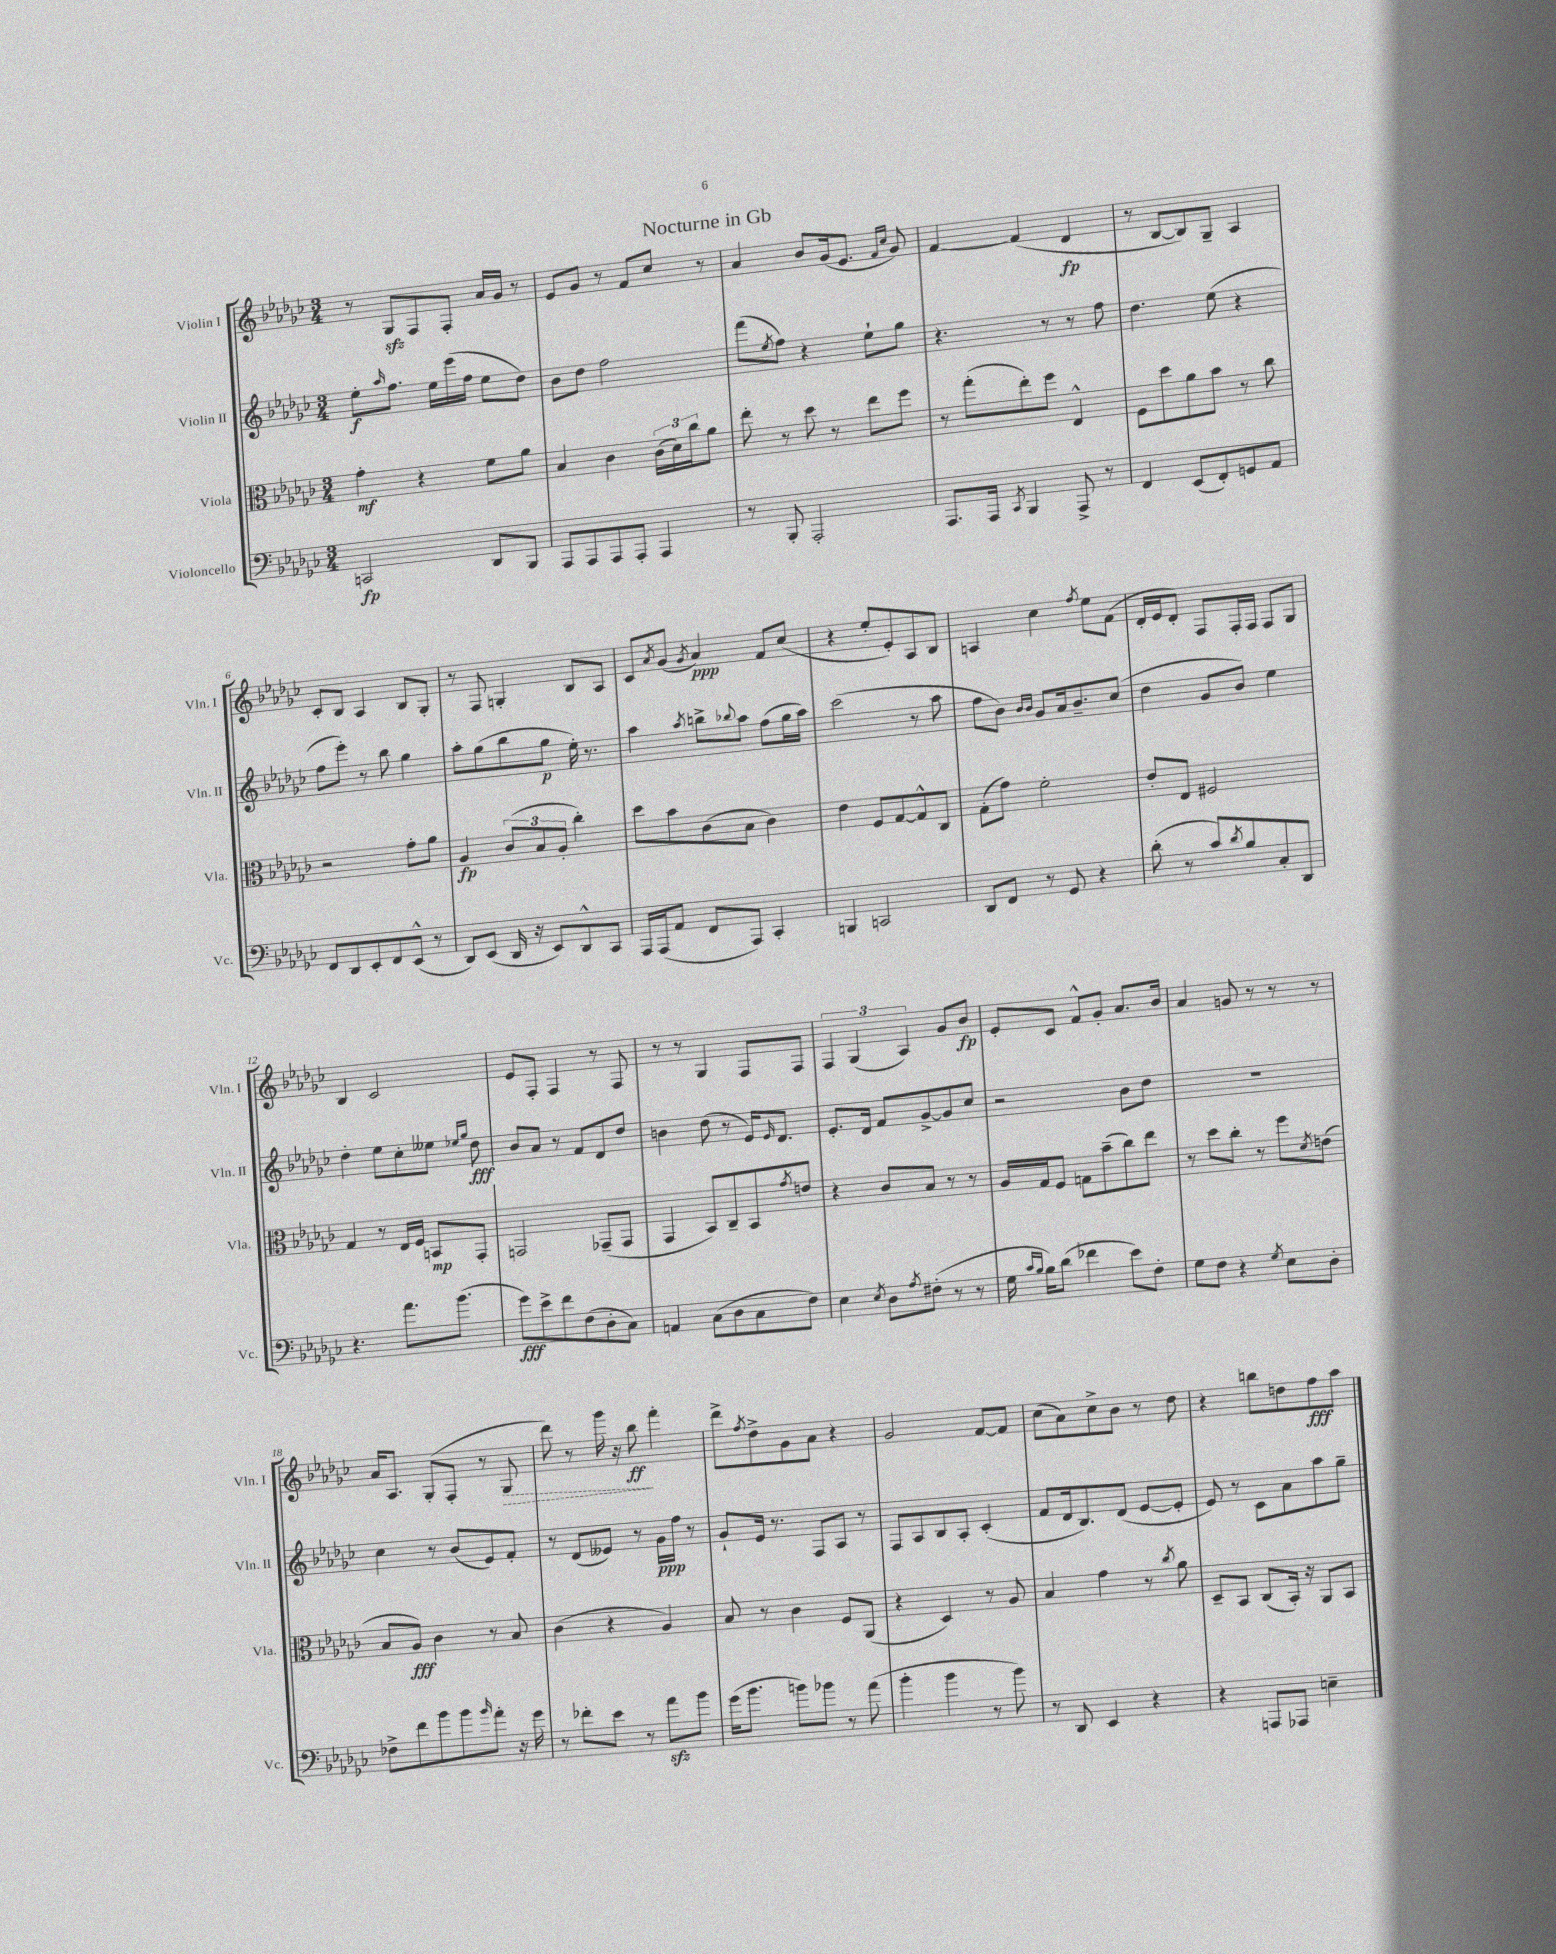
\header { title = "Nocturne in Gb" }
<<
\new StaffGroup <<
\new Staff = "s0" \with { instrumentName = "Violin I" shortInstrumentName = "Vln. I" } {
    \clef treble \key ges \major \numericTimeSignature \time 3/4
    r8 ges8\sfz f8 f8-. aes'16 ges'16 r8 |
    ees'8 ges'8 r8 f'8 ces''8 r8 |
    aes'4 bes'8 ges'16( ees'8. \grace { f'16 ces''16 } ges'8) |
    f'4~ f'4( des'4\fp |
    r8 bes8~ bes8) ges8-- aes4 |
    ces'8-. bes8 aes4 bes8 ges8-. |
    r8 f8 g4-. bes8 aes8 |
    ces'8 \acciaccatura { aes'8 } ges'8( \acciaccatura { ges'8 } aes'4\ppp) f'8 ces''8( |
    r4 ees''8-. ees'8-.) aes8 bes8 |
    a4 ces''4 \acciaccatura { f''8 } ees''8 f'8( |
    des'16-. ees'16 des'8-.) f8 f16-. f16 f8 ges8 |
    bes4 ces'2 |
    ees'8 f8-. f4 r8 f8 |
    r8 r8 ges4 f8 f8 |
    \tuplet 3/2 { f4 ges4( aes4) } ges'8 bes'8\fp |
    ees'8-. ces'8 f'8-^ ges'8-. aes'8. bes'16 |
    aes'4 g'8 r8 r8 r8 |
    aes'16 aes8. ges8-.( f8-. r8 \once \override Hairpin.style = #'dashed-line ges8\> |
    des'''8) r8 ges'''16 r16 bes''8\ff\! f'''4-. |
    des'''8-> \acciaccatura { f''8 } des''8-> ges'8 aes'8 r4 |
    ges'2 f'8~ f'8 |
    ces''8( aes'8) ces''8-> bes'8 r8 des''8 |
    r4 b''8 d''8 f''8\fff aes''8 \bar "|." |
}
\new Staff = "s1" \with { instrumentName = "Violin II" shortInstrumentName = "Vln. II" } {
    \clef treble \key ges \major \numericTimeSignature \time 3/4
    ees''8-.\f \grace { aes''16 } f''8. ees''16 ees'''16( f''16 ees''8 des''8) |
    bes'8 des''8 f''2 |
    f'''8( \acciaccatura { ees''8 } f''8) r4 ees''8-! ges''8 |
    r4. r8 r8 f''8 |
    des''4. ees''8( r4 |
    f''8 ees'''8-.) r8 bes''8 ges''4 |
    aes''8-. ges''8( bes''8 ges''8\p ees''16-.) r8. |
    aes''4 \acciaccatura { aes''8 } b''8-> \appoggiatura { bes''8 } aes''8 f''8( ges''16 aes''16) |
    ces'''2( r8 aes''8 |
    f''8 bes'8) \grace { bes'16 bes'16 } ges'8 aes'16 bes'8.-- ces''8( |
    des''4 ges'8 bes'8) ees''4 |
    des''4-. ees''8 ces''8-. eeses''8 \grace { ees''16 ges''16 } des''8\fff |
    bes'8 aes'8 r8 f'8 des'8 des''8 |
    b'4 des''8( r8 ees'16) \grace { ees'16 } des'8. |
    ees'8.-. des'16 f'8 ges'8~-> ges'8 ces''8 |
    r2 bes'8 des''8 |
    r2. |
    ces''4 r8 bes'8( ees'8) f'8-. |
    r8 des'8( eeses'8) r8 ges'16\ppp f''16 r8 |
    ges'8-! ees'16 r8. f8 aes8 r8 |
    f8 aes8 bes8 aes8-. ces'4-.( |
    f'8 des'16 bes8.) des'8( ees'8~ ees'8-. |
    ees'8) r8 ces'8 aes'8 aes''8 ges''8-- \bar "|." |
}
\new Staff = "s2" \with { instrumentName = "Viola" shortInstrumentName = "Vla." } {
    \clef alto \key ges \major \numericTimeSignature \time 3/4
    ges'4-.\mf r4 f'8 aes'8 |
    bes4 ces'4 \tuplet 3/2 { ces'16( des'16) ces''16 } aes'8 |
    ees''8-. r8 des''8 r8 ees''8 f''8 |
    r8 ges''8-.( ees''8-.) f''8 ees4-^ |
    f8 des''8 aes'8 bes'8 r8 ces''8 |
    r2 ges'8-. aes'8 |
    aes4\fp \tuplet 3/2 { ces'8( bes8 aes8-. } ces''4-.) |
    des''8 bes'8 ces'8( bes8 ces'4) |
    ees'4 f8 ges8~ ges8-^ ces8 |
    ges8-.( ges'8) f'2-. |
    ees'8-. ees8 fis2 |
    ges4 r8 ees16 f16 b,8\mp ges,8-. |
    g,2 ges,8--( ges,8 |
    ges,4 bes,8) ces8-- bes,8 \acciaccatura { ges'8 } e'8 |
    r4 ces'8 bes8 r8 r8 |
    aes16 ges16 f8 g8 bes'8--( ces''8) ees''8 |
    r8 des''8 ces''8-. r8 f''8 \acciaccatura { des'8 } e'8( |
    bes8 aes8\fff) ces'4 r8 bes8 |
    ces'4( r4 aes4) |
    bes8 r8 ces'4 f8 aes,8( |
    r4 des4) r8 aes8 |
    bes4 ges'4 r8 \acciaccatura { ces''8 } aes'8 |
    des8-- bes,8 ces8( bes,16-.) r16 aes,8 bes,8 \bar "|." |
}
\new Staff = "s3" \with { instrumentName = "Violoncello" shortInstrumentName = "Vc." } {
    \clef bass \key ges \major \numericTimeSignature \time 3/4
    c,2\fp des,8 bes,,8 |
    aes,,8 aes,,8 aes,,8 aes,,8-. aes,,4 |
    r8 bes,,8-. aes,,2-. |
    aes,,8. aes,,16 \acciaccatura { ces,8 } bes,,4 aes,,8-> r8 |
    f,4 ees,8( f,8-.) g,8 aes,8 |
    f,8 des,8 ees,8-. f,8 ees,8-^( r8 |
    des,8) ees,8( des,16 r16 ees,8) des,8-^ ces,8 |
    aes,,16 aes,,16( aes,8 f,8 aes,,8) ces,4-. |
    b,,4 c,2 |
    des,8 f,8 r8 ges,8 r4 |
    des'8-.( r8 ces'8) \acciaccatura { des'8 } bes8 ces8-. des,8 |
    r4. aes'8. bes'8.( |
    ges'8\fff) ees'8-> f'8 f8( des8-. ces8) |
    a,4 ces8( des8 ces8 f8) |
    ees4 \acciaccatura { ees8 } des8 \acciaccatura { aes8 } fis8-.( r8 r8 |
    ges16 \grace { ces'16 bes16 } bes16) des'8( fes'4 ees'8) f8-. |
    ges8 f8 r4 \acciaccatura { ges8 } ees8 des8-. |
    fes8-> f'8 bes'8 bes'8 \grace { bes'16 } aes'8-. r16 ges'16 |
    r8 fes'8-. ees'8 r8 aes'8\sfz bes'8 |
    ges'16( bes'8. b'8) bes'8 r8 aes'8( |
    bes'4-. bes'4 r8 bes'8) |
    r8 des,8 ees,4 r4 |
    r4 a,,8 aes,,8 e4-- \bar "|." |
}
>>
>>
